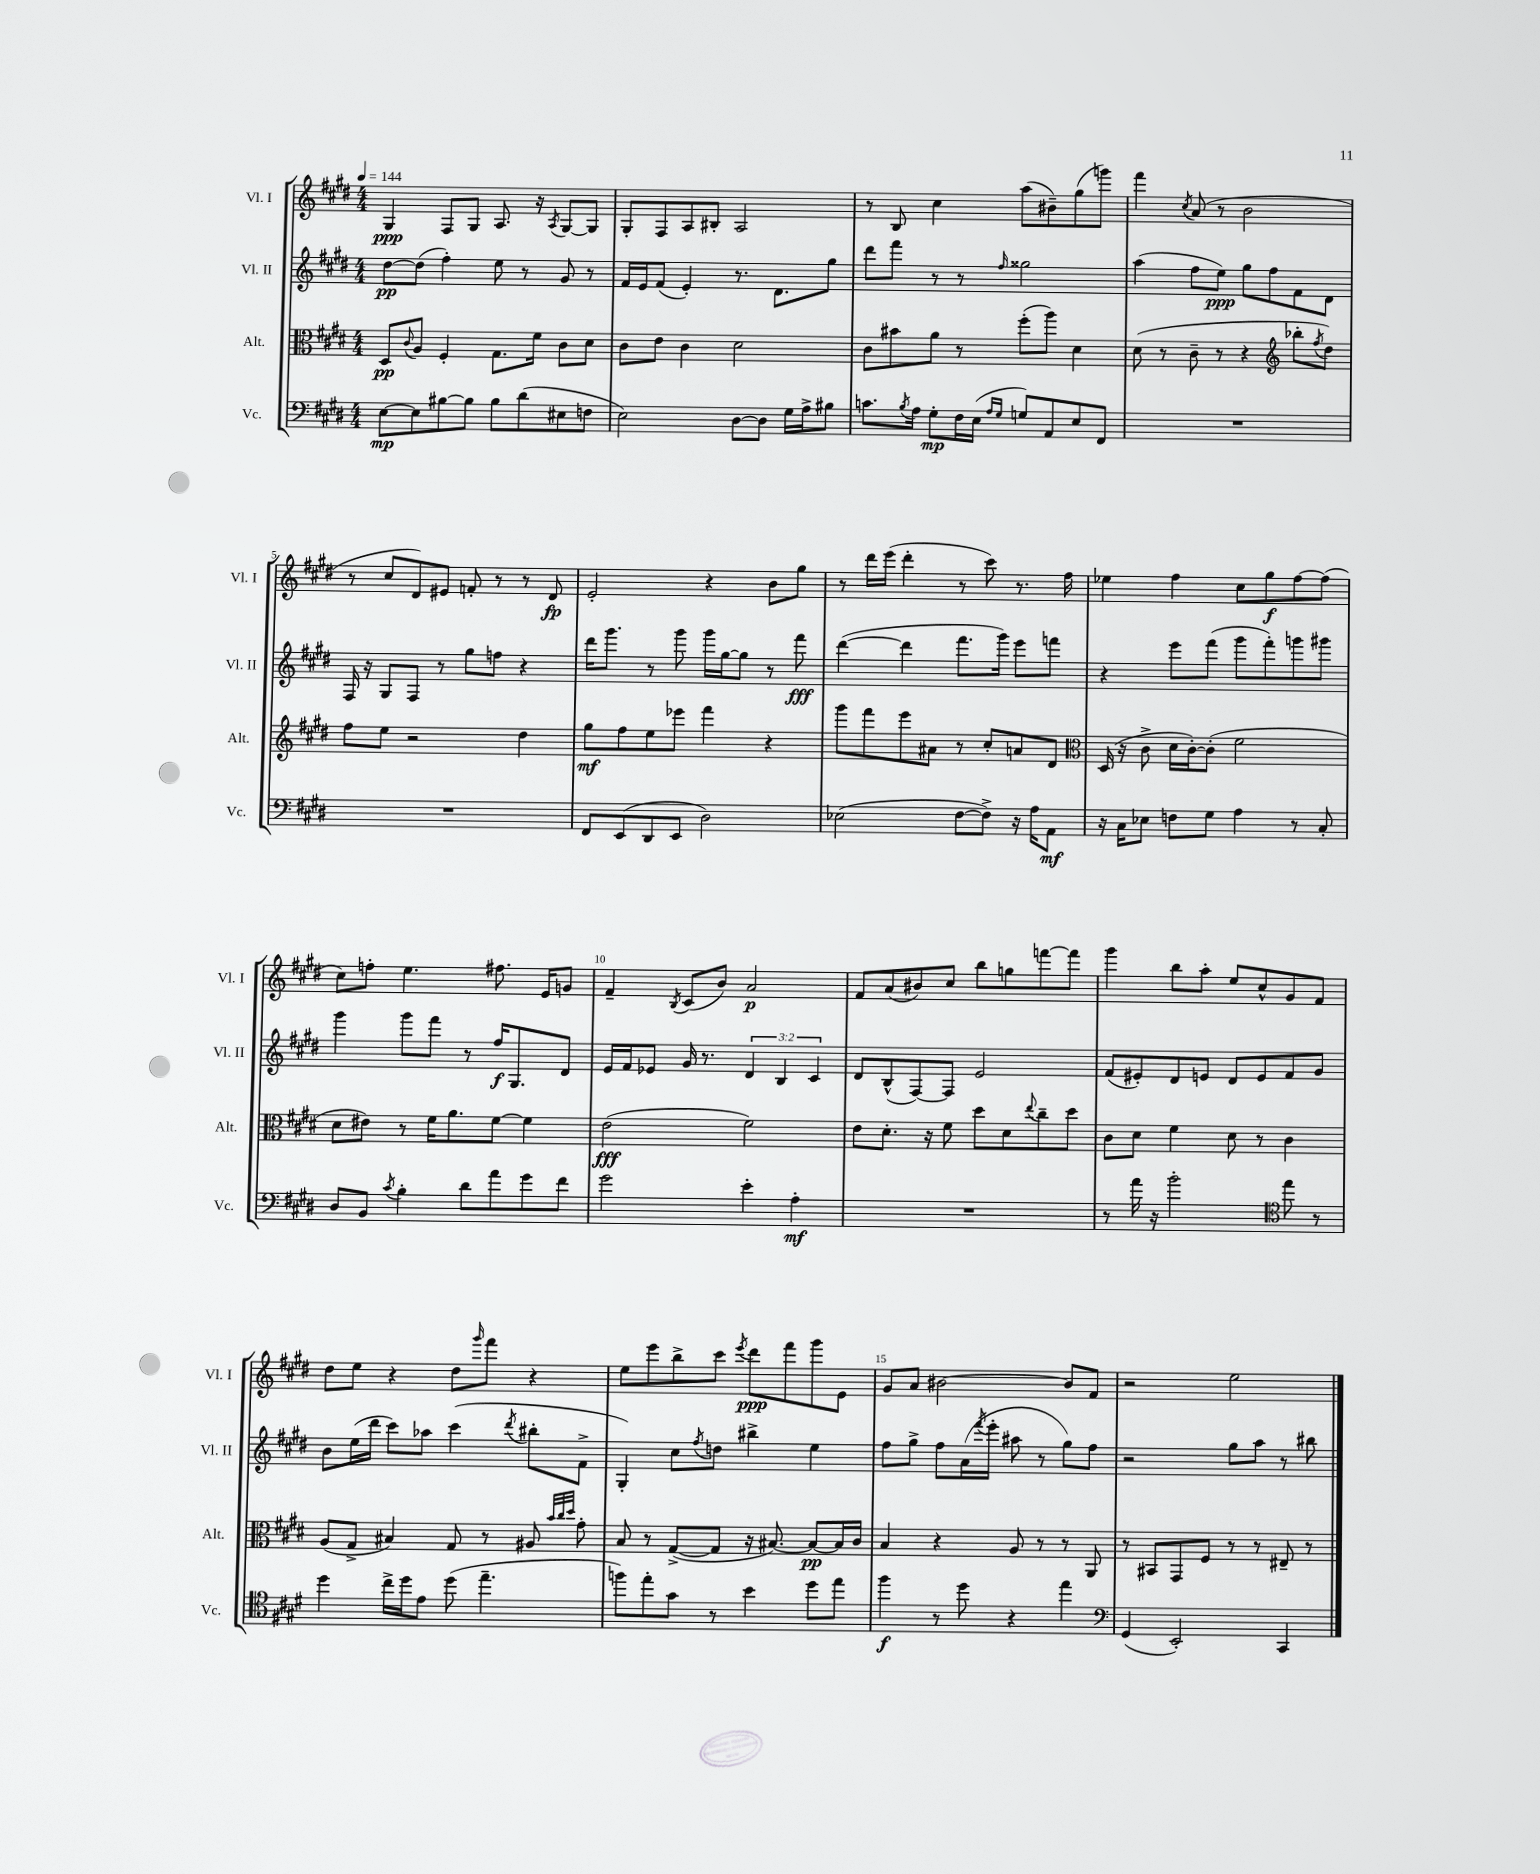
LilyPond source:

<<
\new StaffGroup <<
\new Staff = "s0" \with { instrumentName = "Vl. I" shortInstrumentName = "Vl. I" } {
    \clef treble \key e \major \numericTimeSignature \time 4/4 \tempo 4 = 144
    gis4\ppp fis8 gis8 a8. r16 \acciaccatura { a8 } gis8~ gis8 |
    gis8-. fis8 a8 bis8-. a2 |
    r8 b8 cis''4 a''8( bis'8--) gis''8( g'''8) |
    fis'''4 \acciaccatura { cis''8 } a'8( r8 b'2 |
    r8 cis''8 dis'8) eis'8 f'8-. r8 r8 dis'8\fp |
    e'2-. r4 b'8 gis''8 |
    r8 dis'''16 e'''16( dis'''4-. r8 cis'''8) r8. fis''16 |
    ees''4 fis''4 cis''8 gis''8\f fis''8~ fis''8( |
    cis''8) f''8-. e''4. fis''8. e'16 g'8 |
    fis'4-- \acciaccatura { b8 } cis'8( b'8) a'2\p |
    fis'8 a'8( bis'8) cis''8 b''8 g''8 f'''8~ f'''8 |
    gis'''4 b''8 a''8-. e''8 cis''8-^ gis'8 fis'8 |
    dis''8 e''8 r4 dis''8 \grace { gis'''16 } fis'''8 r4 |
    e''8 e'''8 b''8-> cis'''8 \acciaccatura { e'''8 } dis'''8\ppp fis'''8 gis'''8 e'8 |
    gis'8 a'8 bis'2~ bis'8 fis'8 |
    r2 e''2 \bar "|." |
}
\new Staff = "s1" \with { instrumentName = "Vl. II" shortInstrumentName = "Vl. II" } {
    \clef treble \key e \major \numericTimeSignature \time 4/4 \override Staff.TupletNumber.text = #tuplet-number::calc-fraction-text
    dis''8~\pp dis''8( fis''4-.) e''8 r8 gis'8 r8 |
    fis'16 e'16 fis'8( e'4-.) r8. dis'8. gis''8 |
    dis'''8 fis'''8 r8 r8 \grace { fis''16 } gisis''2 |
    a''4( fis''8 e''8\ppp) gis''8 fis''8 fis'8 dis'8 |
    fis16 r16 gis8 fis8 r8 gis''8 f''8 r4 |
    dis'''16 gis'''8. r8 gis'''8 gis'''16 gis''16~ gis''8 r8 fis'''8\fff |
    dis'''4~( dis'''4 fis'''8. gis'''16) e'''8 f'''8 |
    r4 e'''8 fis'''8( gis'''8 fis'''8-.) g'''8 gis'''8 |
    gis'''4 gis'''8 fis'''8 r8 fis''16\f gis8. dis'8 |
    e'16 fis'16 ees'8 gis'16 r8. \tuplet 3/2 { dis'4 b4 cis'4 } |
    dis'8 b8-^( fis8~) fis8 e'2 |
    fis'8( eis'8-.) dis'8 e'8 dis'8 e'8 fis'8 gis'8 |
    b'8 e''16( dis'''16 cis'''8) aes''8 cis'''4( \acciaccatura { dis'''8 } bis''8-. fis'8-> |
    gis4-.) cis''8 \acciaccatura { fis''8 } d''8 bis''4-> e''4 |
    fis''8 gis''8-> fis''8 a'16( \acciaccatura { fis'''8 } e'''16-. ais''8 r8 gis''8) fis''8 |
    r2 gis''8 a''8 r8 bis''8 \bar "|." |
}
\new Staff = "s2" \with { instrumentName = "Alt." shortInstrumentName = "Alt." } {
    \clef alto \key e \major \numericTimeSignature \time 4/4
    dis8\pp \appoggiatura { cis'8 } a8 fis4-. gis8. fis'16 cis'8 dis'8 |
    cis'8 e'8 cis'4 dis'2 |
    cis'8 bis'8 a'8 r8 fis''8-.( a''8) dis'4 |
    dis'8( r8 cis'8-- r8 r4 \clef treble bes''8-. \acciaccatura { fis''8 } dis''8) |
    fis''8 e''8 r2 dis''4 |
    gis''8\mf fis''8 e''8 ees'''8 fis'''4 r4 |
    gis'''8 fis'''8 e'''8 ais'8 r8 cis''8-. a'8 dis'8 |
    \clef alto dis16( r16 cis'8-> dis'16 cis'16~-.) cis'8-.( fis'2 |
    dis'8 eis'8) r8 fis'16 a'8. fis'8~ fis'4 |
    e'2\fff( fis'2) |
    e'8 dis'8.-. r16 fis'8 dis''8 dis'8 \appoggiatura { e''8 } cis''8-- dis''8 |
    cis'8 dis'8 fis'4 dis'8 r8 cis'4 |
    a8( gis8-> bis4) gis8 r8 ais8 \grace { b'32 cis''32 dis''32 } gis'8-. |
    b8 r8 gis8~->( gis8 r16 bis8.~) bis8~\pp bis16 cis'16 |
    b4 r4 a8 r8 r8 a,8 |
    r8 bis,8 gis,8 fis8 r8 r8 eis8-- r8 \bar "|." |
}
\new Staff = "s3" \with { instrumentName = "Vc." shortInstrumentName = "Vc." } {
    \clef bass \key e \major \numericTimeSignature \time 4/4
    e8~\mp e8 bis8~ bis8 bis8 dis'8( eis8 f8 |
    e2) dis8~ dis8 gis16 a16-> bis8 |
    c'8. \acciaccatura { b8 } a16 gis8-.\mp fis16 e16( \grace { a16 gis16 } g8) a,8 e8 fis,8 |
    R1 |
    R1 |
    fis,8 e,8( dis,8 e,8 dis2) |
    ees2( fis8~ fis8->) r16 a16 a,8\mf |
    r16 cis16 ees8 f8 gis8 a4 r8 cis8-. |
    dis8 b,8 \acciaccatura { cis'8 } b4-. dis'8 a'8 gis'8 fis'8 |
    gis'2 e'4-. a4-.\mf |
    R1 |
    r8 a'16 r16 b'2-. \clef tenor e''8 r8 |
    dis''4 cis''16-> dis''16 e'8 dis''8( e''4.-- |
    f''8) e''8-. gis'8 r8 b'4 dis''8 e''8 |
    fis''4\f r8 dis''8 r4 e''4 |
    \clef bass gis,4( e,2-.) cis,4 \bar "|." |
}
>>
>>
\layout { \context { \Score \override BarNumber.break-visibility = ##(#f #t #t) barNumberVisibility = #(every-nth-bar-number-visible 5) } }
